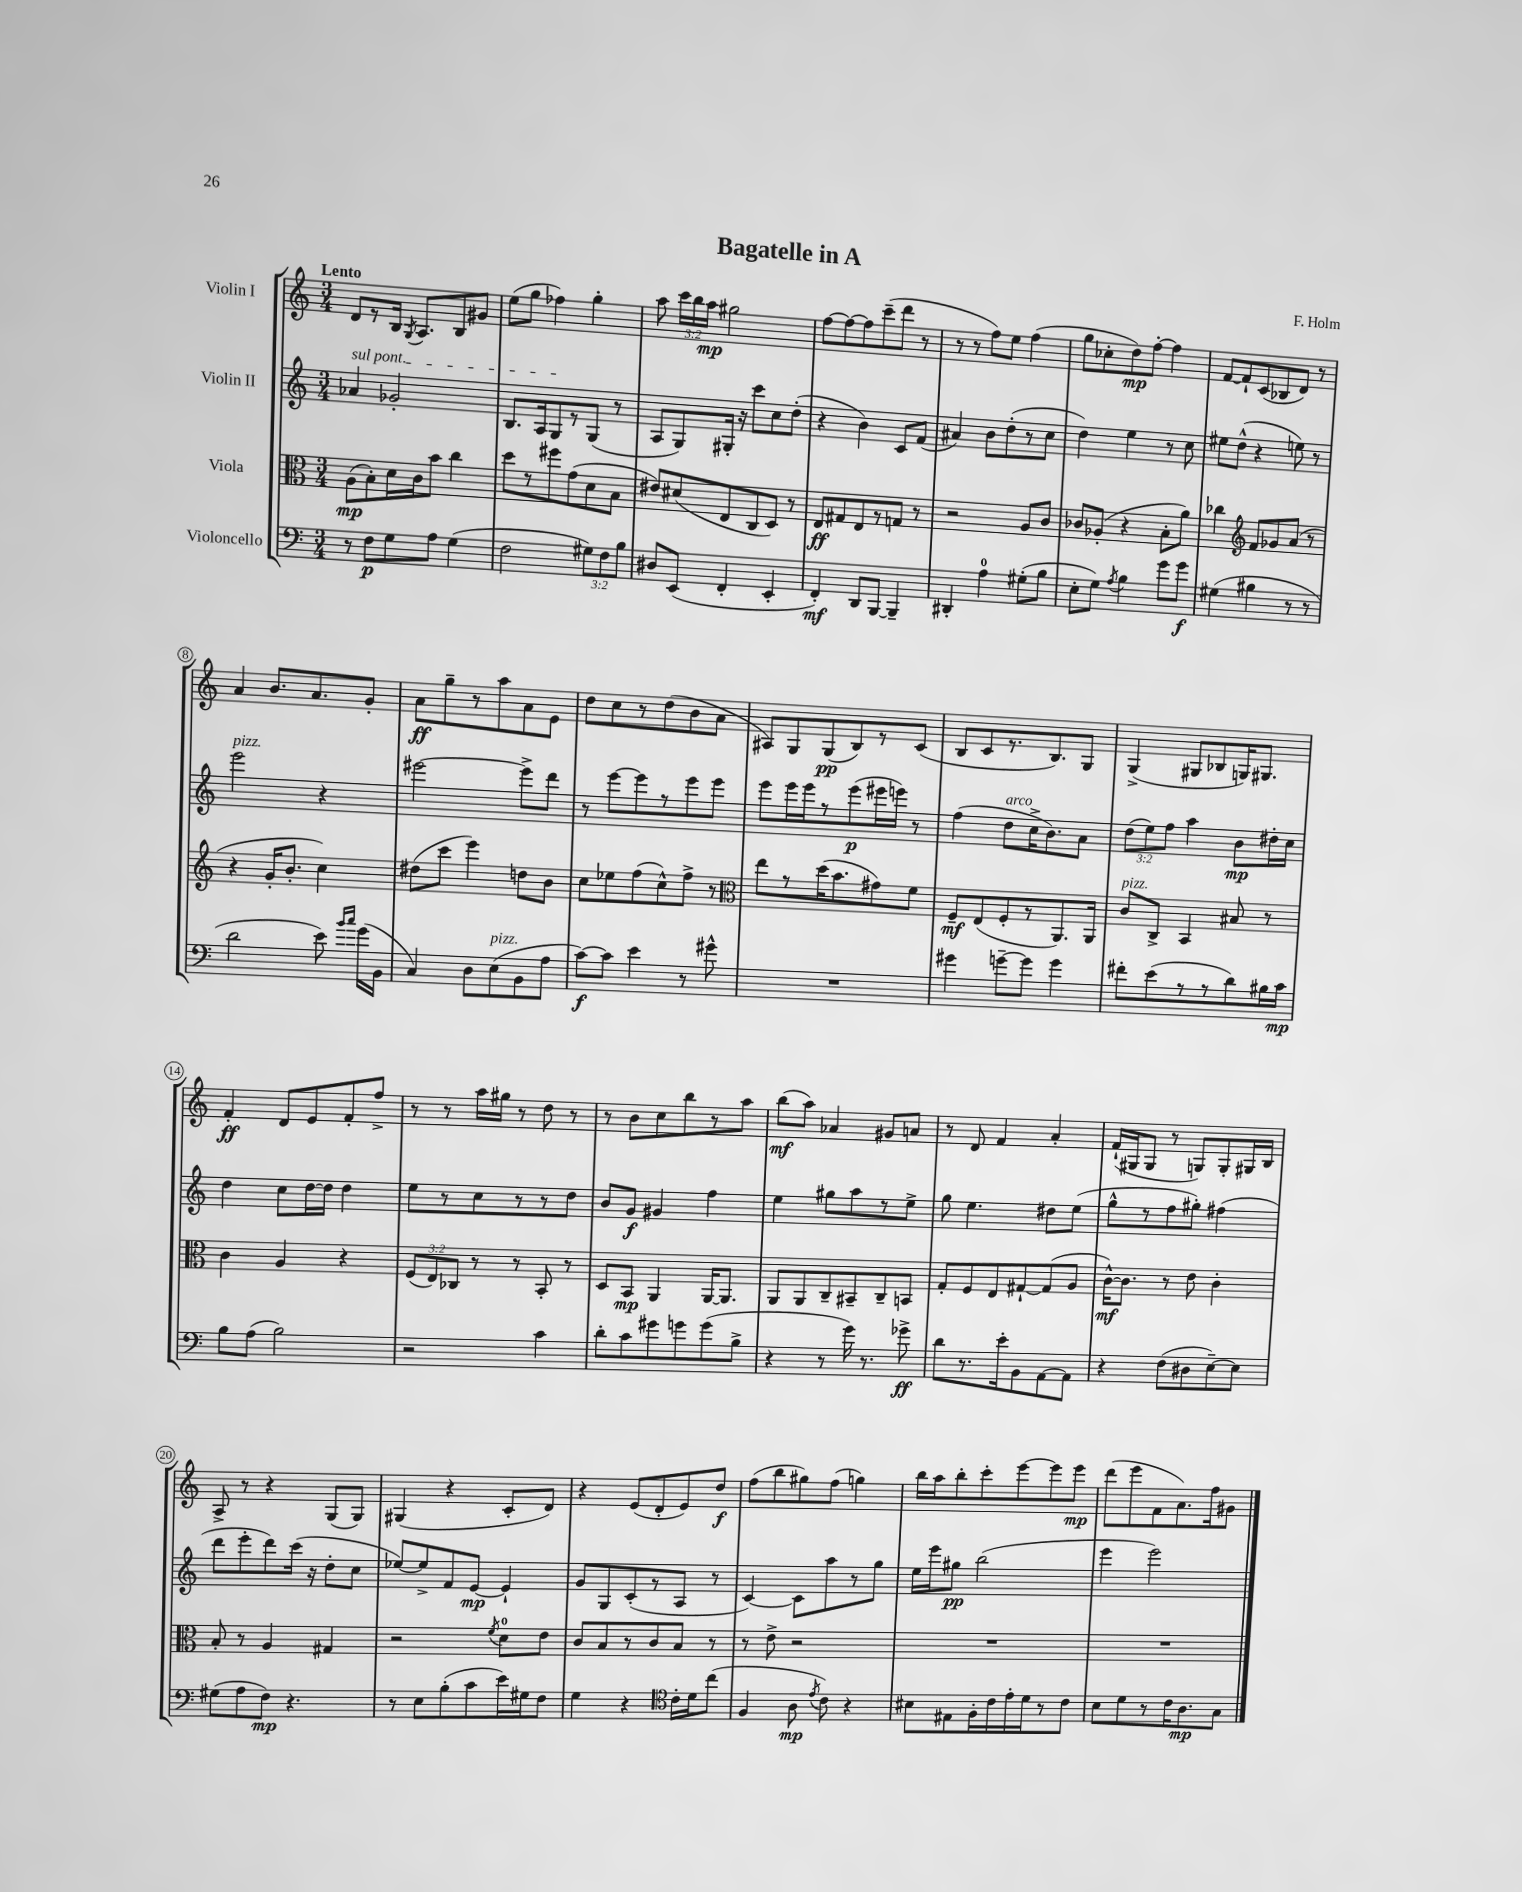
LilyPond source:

\header { title = "Bagatelle in A" composer = "F. Holm" }
<<
\new StaffGroup <<
\new Staff = "s0" \with { instrumentName = "Violin I" } {
    \clef treble \key c \major \numericTimeSignature \time 3/4 \override Staff.TupletNumber.text = #tuplet-number::calc-fraction-text \tempo "Lento"
    \autoBeamOff d'8[ r8 b16] \acciaccatura { g8 } a8.[ b8 gis'8] |
    e''8[( g''8] fes''4) g''4-. |
    a''8 \tuplet 3/2 { c'''16[ b''16 a''16]\mp } gis''2 |
    f''8[~ f''8~ f''8 c'''8--( d'''8] r8 |
    r8 r8 f''8[) e''8] f''4( |
    g''8[ ces''8-. d''8\mp) f''8]~-. f''4 |
    f'8[~ f'8-! c'8( bes8 d'8]) r8 |
    a'4 b'8.[ a'8. g'8]-. |
    a'8[\ff g''8-- r8 a''8 a'8 e'8] |
    d''8[ c''8 r8 d''8( b'8 a'8] |
    ais8[) g8 g8\pp( b8) r8 c'8]( |
    b8[ c'8 r8. b8.) g8] |
    g4->( gis8[ bes8 g16) gis8.] |
    f'4-.\ff d'8[ e'8 f'8-. f''8]-> |
    r8 r8 a''16[ gis''16] r8 d''8 r8 |
    r8 b'8[ c''8 b''8 r8 a''8] |
    b''8[\mf( a''8]) aes'4 gis'8[ a'8] |
    r8 d'8 f'4 a'4-. |
    f'16[-!( gis16 gis8] r8 g8[) g8-. gis16 b16] |
    a8-> r8 r4 g8[( g8]) |
    gis4( r4 c'8[-. d'8]) |
    r4 e'8[( d'8-. e'8) d''8]\f |
    f''8[( b''8 gis''8) f''8]( g''4) |
    b''16[ a''16 b''8-. c'''8-. e'''8~ e'''8 e'''8]\mp |
    d'''8[( e'''8 f'8 a'8.) f''16 gis'8] \bar "|." |
}
\new Staff = "s1" \with { instrumentName = "Violin II" } {
    \clef treble \key c \major \numericTimeSignature \time 3/4 \override Staff.TupletNumber.text = #tuplet-number::calc-fraction-text
    \autoBeamOff \once \override TextSpanner.bound-details.left.text = \markup { \italic "sul pont." } aes'4\startTextSpan ges'2-. |
    b8.[ a16 g8\stopTextSpan r8 g8]( r8 |
    a8[ g8) gis16]-. r16 c'''8[ c''8 d''8]-.( |
    r4 b'4) c'8[ f'8]( |
    ais'4) b'8[ d''8-.( r8 c''8] |
    d''4) e''4 r8 c''8 |
    eis''8[ d''8]-^( r4 e''8) r8 |
    e'''2^\markup { \italic "pizz." } r4 |
    eis'''2~ eis'''8[-> d'''8] |
    r8 e'''8[~ e'''8 r8 e'''8 e'''8] |
    e'''8[ e'''16 e'''16 r8 e'''8\p( eis'''16 e'''16]) r8 |
    f''4( d''8[^\markup { \italic "arco" } c''16-> b'8.) a'8] |
    \tuplet 3/2 { d''8[( e''8) f''8] } a''4 b'8[\mp dis''16-. c''16] |
    d''4 c''8[ d''16~ d''16] d''4 |
    e''8[ r8 c''8 r8 r8 d''8] |
    b'8[ g'8]\f gis'4 f''4 |
    e''4 gis''8[ a''8 r8 e''8]-> |
    g''8 e''4. dis''8[ e''8]( |
    g''8[-^ r8 f''8 gis''8]-.) fis''4( |
    d'''8[ e'''8-. d'''8) c'''16]( r16 d''8[-. c''8] |
    ees''8[~) ees''8-> f'8 e'8]~\mp e'4-! |
    g'8[ g8 c'8-.( r8 a8] r8 |
    c'4~) c'8[ a''8 r8 g''8] |
    e''16[ e'''16 gis''8]\pp b''2( |
    e'''4 e'''2) \bar "|." |
}
\new Staff = "s2" \with { instrumentName = "Viola" } {
    \clef alto \key c \major \numericTimeSignature \time 3/4 \override Staff.TupletNumber.text = #tuplet-number::calc-fraction-text
    \autoBeamOff a8[\mp( b8-.) d'16 c'16 b'8] c''4 |
    d''8[ r8 fis''8 g'8( d'8 b8] |
    eis'8[) dis'8( e8 c8 d8]) r8 |
    e8[\ff gis8 e8 r8 g8] r8 |
    r2 a8[ c'8] |
    ces'8[ aes8]-.( r4 b8[-. a'8]) |
    ces''4 \clef treble f'8[ ges'8 a'8]( r8 |
    r4 g'16[-. b'8.]-. c''4) |
    dis''8[( c'''8] e'''4) d''8[ b'8] |
    c''8[ ees''8 f''8( c''8-^) f''8]-> r8 |
    \clef alto e''8[ r8 d''16( b'8. gis'8) f'8] |
    f8[--\mf e8( f8-. r8 a,8.) a,16] |
    c'8[^\markup { \italic "pizz." } c8]-> b,4 bis8 r8 |
    c'4 a4 r4 |
    \tuplet 3/2 { f8[( e8) ces8] } r8 r8 b,8-. r8 |
    d8[ b,8]\mp a,4 a,16[~ a,8.] |
    a,8[ a,8 c8-- bis,8-- c8-- b,8] |
    g8[-. f8 e8 gis8~-! gis8( a8] |
    c'16[~-^\mf) c'8.] r8 e'8 c'4-. |
    b8-. r8 a4 gis4 |
    r2 \acciaccatura { f'8 } d'8[-0 e'8] |
    c'8[ b8 r8 c'8 b8] r8 |
    r8 e'8-> r2 |
    R2. |
    R2. \bar "|." |
}
\new Staff = "s3" \with { instrumentName = "Violoncello" } {
    \clef bass \key c \major \numericTimeSignature \time 3/4 \override Staff.TupletNumber.text = #tuplet-number::calc-fraction-text
    \autoBeamOff r8 f8[\p g8 a8] g4( |
    f2 \tuplet 3/2 { gis8[) f8 b8] } |
    dis8[ e,8]( f,4-. e,4-. |
    f,4-.\mf) d,8[ b,,8]~ b,,4-- |
    dis,4-. a4-0 gis8[-.( b8] |
    e8[-. g8]) \acciaccatura { a8 } b4 g'8[ g'8]\f |
    gis4( bis4 r8 r8 |
    d'2 e'8) \grace { b'16[ c''16] } g'16[( b,16] |
    c4) d8[ e8^\markup { \italic "pizz." }( b,8 a8] |
    c'8[~\f) c'8] e'4 r8 gis'8-^ |
    R2. |
    gis'4 g'8[~-- g'8] g'4 |
    fis'8[-. e'8( r8 r8 d'8) bis16 c'16]\mp |
    b8[ a8]( b2) |
    r2 c'4 |
    d'8[-. c'8 gis'8 g'8 g'8( b8]-> |
    r4 r8 g'16) r8. ges'8->\ff |
    d'8[ r8. e'16-. b,8 a,8~ a,8] |
    r4 f8[( dis8 e8~--) e8] |
    gis8[( a8 f8]\mp) r4. |
    r8 e8[ b8-.( c'8 e'16) gis16 f8] |
    g4 r4 \clef tenor c'16[-. d'16 c''8]( |
    f4 a8\mp \acciaccatura { e'8 } c'8) r4 |
    bis8[ eis8 f16-. c'16 e'16-. d'16 r8 c'8] |
    b8[ d'8 r8 c'16 a8.\mp g8] \bar "|." |
}
>>
>>
\layout { \context { \Score \override BarNumber.stencil = #(make-stencil-circler 0.1 0.3 ly:text-interface::print) } }
